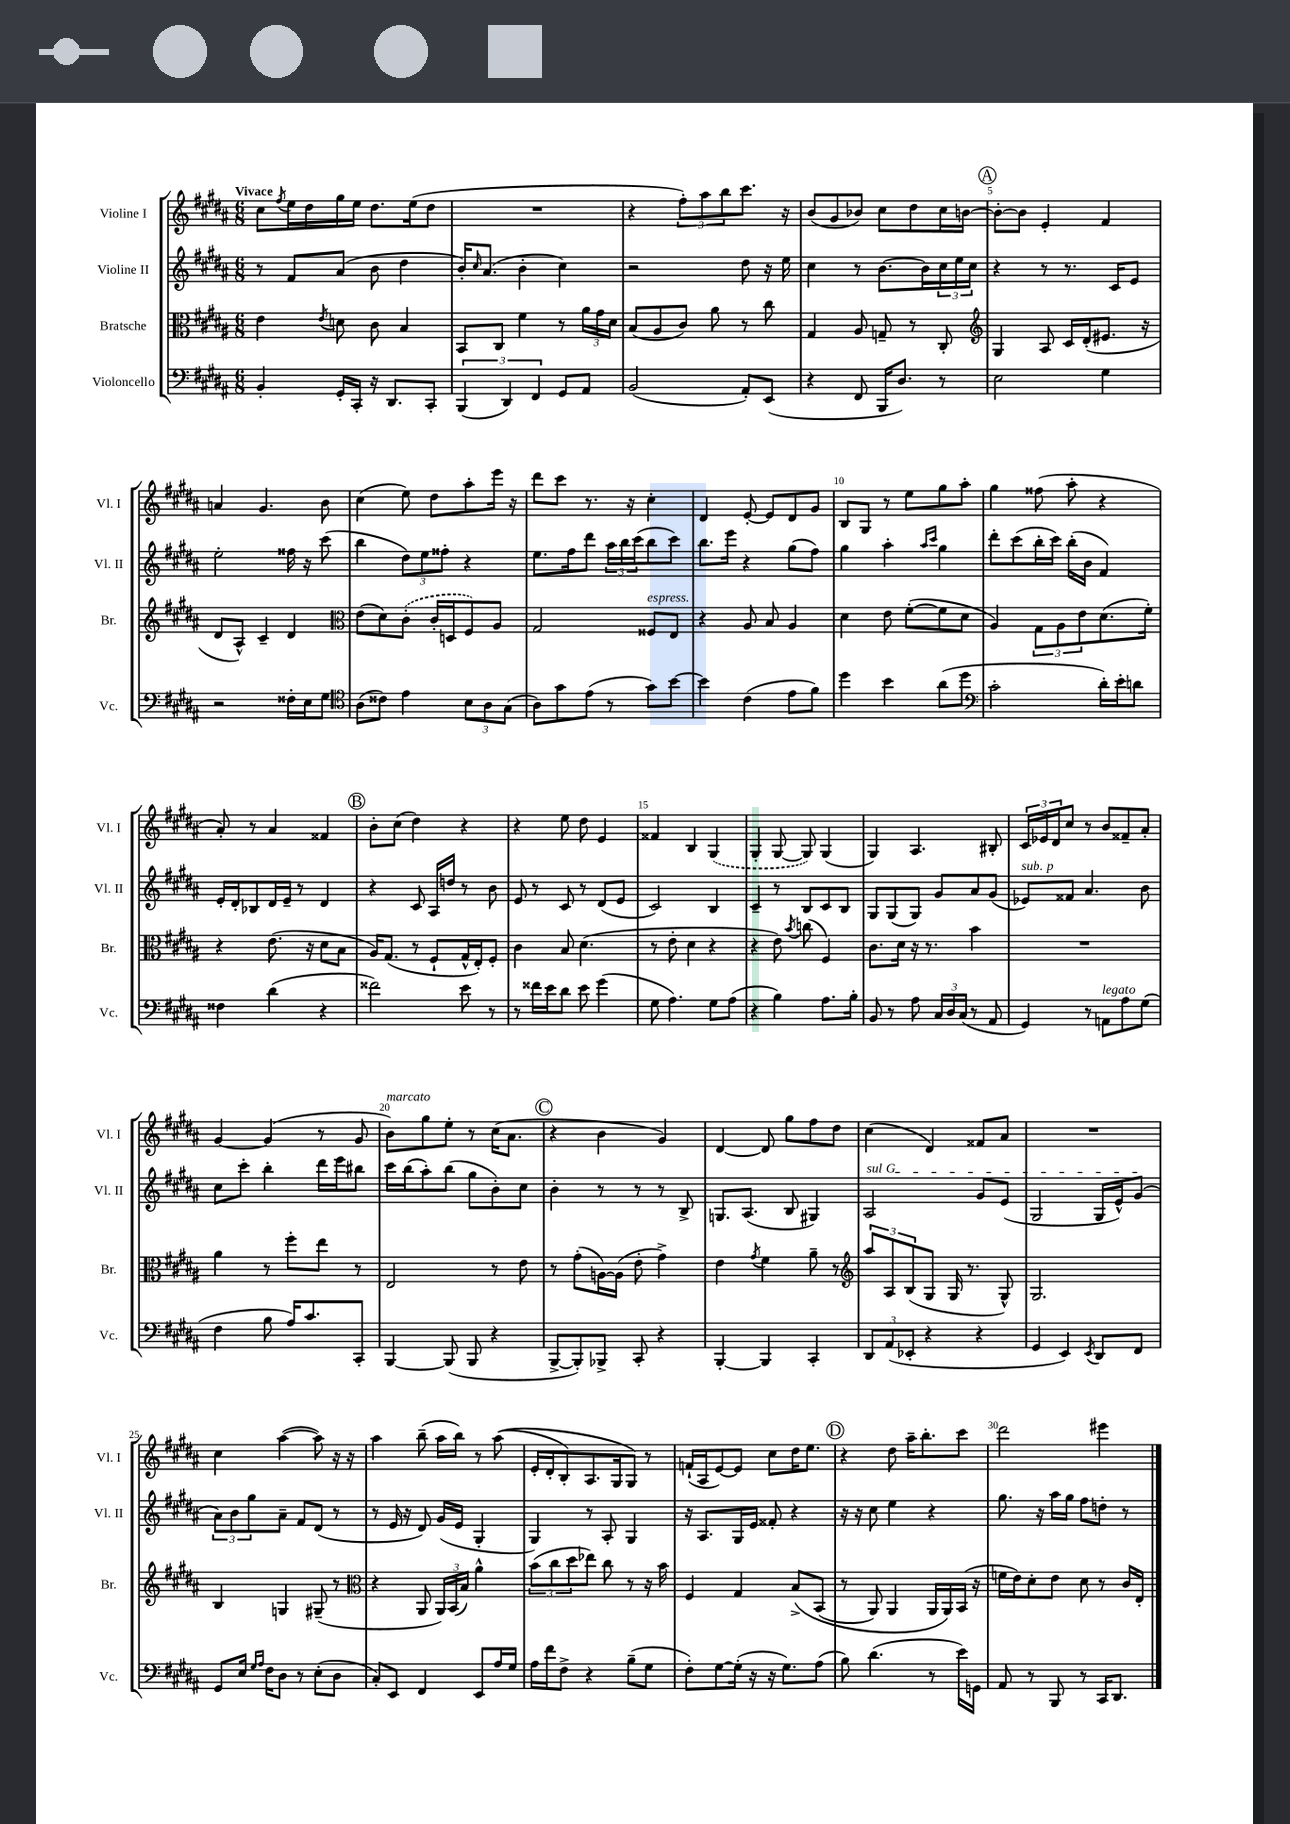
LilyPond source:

<<
\new StaffGroup <<
\new Staff = "s0" \with { instrumentName = "Violine I" shortInstrumentName = "Vl. I" } {
    \clef treble \key b \major \numericTimeSignature \time 6/8 \tempo "Vivace"
    cis''8 \acciaccatura { fis''8 } e''16 dis''16 gis''16 e''16 dis''8. e''16( dis''8 |
    R2. |
    r4 \tuplet 3/2 { fis''8-.) ais''8 b''8 } cis'''8. r16 |
    b'8( gis'8 bes'8) cis''8 dis''8 cis''16 b'16~ |
    \mark \markup { \circle "A" } b'8~-. b'8 e'4-. fis'4 |
    a'4 gis'4. b'8 |
    cis''4( e''8) dis''8 ais''8-. e'''16 r16 |
    dis'''8 cis'''8 r8. r16 cis''4-. |
    dis'4 e'8~-. e'8 dis'8 gis'8 |
    b8 gis8 r8 e''8 gis''8 ais''8-. |
    gis''4 fisis''8( ais''8-. r4 |
    ais'8-.) r8 ais'4 fisis'4 |
    \mark \markup { \circle "B" } b'8-. cis''8( dis''4) r4 |
    r4 e''8 dis''8 e'4 |
    fisis'4 b4 \once \slurDashed gis4( |
    gis4-. gis8~ gis8) gis4( |
    gis4) ais4. bis8-. |
    \tuplet 3/2 { cis'16 ees'16 dis'16 } cis''8 r8 b'8 fisis'8-- ais'8-. |
    gis'4~ gis'4( r8 gis'8 |
    b'8^\markup { \italic "marcato" }) gis''8 e''8-. r8 cis''16( ais'8. |
    \mark \markup { \circle "C" } r4 b'4 gis'4) |
    dis'4~ dis'8 gis''8 fis''8 dis''8 |
    cis''4( dis'4) fisis'8 ais'8 |
    R2. |
    cis''4 ais''4~( ais''8) r16 r16 |
    ais''4 b''8--( ais''16 b''16) r8 ais''8(\( |
    e'16-. dis'16-. b8-.) ais8. gis16 gis8\) r8 |
    f'16-!( ais16 e'8~) e'8 cis''8 dis''16 e''8. |
    \mark \markup { \circle "D" } r4 dis''8 ais''16-- b''8.-. cis'''8 |
    dis'''2 eis'''4 \bar "|." |
}
\new Staff = "s1" \with { instrumentName = "Violine II" shortInstrumentName = "Vl. II" } {
    \clef treble \key b \major \numericTimeSignature \time 6/8
    r8 fis'8 ais'8( b'8 dis''4 |
    b'16-.) \grace { cis''16 } ais'8.( b'4-. cis''4) |
    r2 dis''8 r16 e''16 |
    cis''4 r8 b'8.~ b'16 \tuplet 3/2 { cis''16 e''16 cis''16 } |
    \mark \markup { \circle "A" } r4 r8 r8. cis'16 e'8 |
    e''2-. fisis''16 r16 cis'''8( |
    b''4 \tuplet 3/2 { dis''8) e''8 fisis''8-. } r4 |
    e''8. fis''16 dis'''8 \tuplet 3/2 { ais''16 b''16 cis'''16( } b''8 cis'''8) |
    b''8. e'''16 r4 gis''8( fis''8) |
    gis''4 ais''4-. \grace { ais''16 cis'''16 } gis''4 |
    dis'''8-. cis'''8( b''16-. cis'''16) b''16-.( b'16 fis'4) |
    e'16-. dis'16-. bes8 dis'16 e'16-- r8 dis'4 |
    \mark \markup { \circle "B" } r4 cis'8 ais16 d''16 r8 b'8 |
    e'8 r8 cis'8 r8 dis'8( e'8 |
    cis'2) b4 |
    cis'4-- r8 b8 cis'8 b8 |
    gis8 gis8( gis8) gis'8 ais'8 gis'8( |
    ees'8^\markup { \italic "sub. p" }) fisis'8 ais'4. b'8 |
    cis''8 cis'''8-. b''4-. dis'''16 e'''16 bis''8 |
    cis'''16 b''16( ais''8-.) b''8( gis''8 b'8-.) cis''8 |
    \mark \markup { \circle "C" } b'4-. r8 r8 r8 b8-> |
    g8. ais8.( b8 gis4) |
    \once \override TextSpanner.bound-details.left.text = \markup { \italic "sul G" } ais2\startTextSpan gis'8 e'8( |
    gis2 gis16 e'16-^) gis'8\stopTextSpan( |
    \tuplet 3/2 { ais'8) b'8 gis''8 } ais'8-- fis'8 dis'8( r8 |
    r8 e'16 r16 dis'8) gis'16( e'16 gis4-. |
    gis4) r8 ais8-. gis4 |
    r16 ais8. gis16 e'16 fisis'8-. r4 |
    \mark \markup { \circle "D" } r16 r16 cis''8 e''4 r4 |
    gis''8. r16 ais''16 gis''16 fis''8 d''8-. r8 \bar "|." |
}
\new Staff = "s2" \with { instrumentName = "Bratsche" shortInstrumentName = "Br." } {
    \clef alto \key b \major \numericTimeSignature \time 6/8
    e'4 \acciaccatura { e'8 } d'8 cis'8 b4 |
    b,8 cis8 fis'4 r8 \tuplet 3/2 { ais'16 gis'16 dis'16 } |
    b8( ais8 cis'8) ais'8 r8 cis''8 |
    gis4 ais8 g8-- r8 cis8-. |
    \mark \markup { \circle "A" } \clef treble gis4 ais8 cis'16 dis'16-.( eis'8. r16 |
    dis'8 ais8-^) cis'4-- dis'4 |
    \clef alto e'8( dis'8) \once \slurDashed cis'8-.( cis'16-. d16 fis8) ais8 |
    gis2 fisis8^\markup { \italic "espress." } e8 |
    r4 ais8 b8 ais4 |
    dis'4 e'8 fis'8~-.( fis'8 dis'8 |
    ais4) \tuplet 3/2 { gis8 ais8 e'8 } dis'8.( fis'16-.) |
    r4 e'8.( r16 dis'8 b8 |
    \mark \markup { \circle "B" } ais16) gis8.( r8 fis8-! gis16-^ e16-.) fis8-. |
    cis'4 b8 dis'4.( |
    r8 e'8-. dis'4 r4 |
    r4 e'8) \acciaccatura { b'8 } c''8( fis4) |
    cis'8. dis'16 r16 r8. b'4 |
    R2. |
    ais'4 r8 fis''8-. e''8 r8 |
    e2 r8 e'8 |
    \mark \markup { \circle "C" } r8 gis'8-.( a16~) a16( e'8-. gis'4->) |
    e'4 \acciaccatura { gis'8 } fis'4 ais'8-- r8 |
    \clef treble \tuplet 3/2 { ais''8 ais8 b8( } gis8 gis16 r8. gis8-^) |
    gis2. |
    b4 g4 gis8--( r8 |
    \clef alto r4 ais,8 \tuplet 3/2 { ais,16) b,16( b16) } ais'4-^ |
    \tuplet 3/2 { b'8( cis''8 dis''8 } ees''8) cis''8 r8 r16 b'16 |
    fis4 gis4 b8->\( b,8( |
    \mark \markup { \circle "D" } r8 ais,8) ais,4 ais,16 ais,16\) b,16( r16 |
    f'16 e'16) dis'8-. e'8 dis'8 r8 cis'16 e16-. \bar "|." |
}
\new Staff = "s3" \with { instrumentName = "Violoncello" shortInstrumentName = "Vc." } {
    \clef bass \key b \major \numericTimeSignature \time 6/8
    b,4-. gis,16-. cis,16-. r16 dis,8. cis,8-. |
    \tuplet 3/2 { b,,4( dis,4) fis,4 } gis,8 ais,8 |
    b,2( ais,8-.) e,8( |
    r4 fis,8 b,,16 dis8.) r8 |
    \mark \markup { \circle "A" } e2 gis4 |
    r2 fisis16-. e16 gis8 |
    \clef tenor ais8( cisis'8) e'4 \tuplet 3/2 { b8 ais8 gis8( } |
    ais8) gis'8 e'8( r8 gis'8) b'8~ |
    b'4 cis'4( e'8 fis'8) |
    dis''4 b'4 ais'8( dis''8 |
    \clef bass cis'2-. dis'16-.) e'16-. d'8 |
    fisis4 dis'4( r4 |
    \mark \markup { \circle "B" } fisis'2) e'8 r8 |
    r8 fisis'16 e'16 dis'8 e'8 gis'4( |
    gis8 ais4.) gis8 ais8( |
    r4 b4) ais8. b16-. |
    b,8 r8 ais8 \tuplet 3/2 { cis16 dis16 cis16( } r8 ais,8 |
    gis,4) r8 a,8^\markup { \italic "legato" } ais8 gis8( |
    fis4 b8 ais16) cis'8. cis,8-. |
    b,,4~ b,,8( b,,8 r4 |
    \mark \markup { \circle "C" } b,,8~-> b,,8-.) bes,,8-> cis,8-. r4 |
    b,,4~-. b,,4 cis,4-. |
    \tuplet 3/2 { dis,8 ais,8( ees,8-. } r4 r4 |
    gis,4 e,4) \acciaccatura { e,8 } dis,8 fis,8 |
    gis,8 e16 \grace { gis16 ais16 } fis16 dis8 r8 e8-.( dis8 |
    cis8-.) e,8 fis,4 e,8 ais16 gis16 |
    ais16 fis'16 fis8-> r4 b8--( gis8 |
    fis8-.) gis8~ gis16-.( r16 r16 gis8.) ais8( |
    \mark \markup { \circle "D" } b8) dis'4.( r8 e'16) g,16 |
    ais,8 r8 b,,8 r8 cis,16 dis,8. \bar "|." |
}
>>
>>
\layout { \context { \Score \override BarNumber.break-visibility = ##(#f #t #t) barNumberVisibility = #(every-nth-bar-number-visible 5) } }
